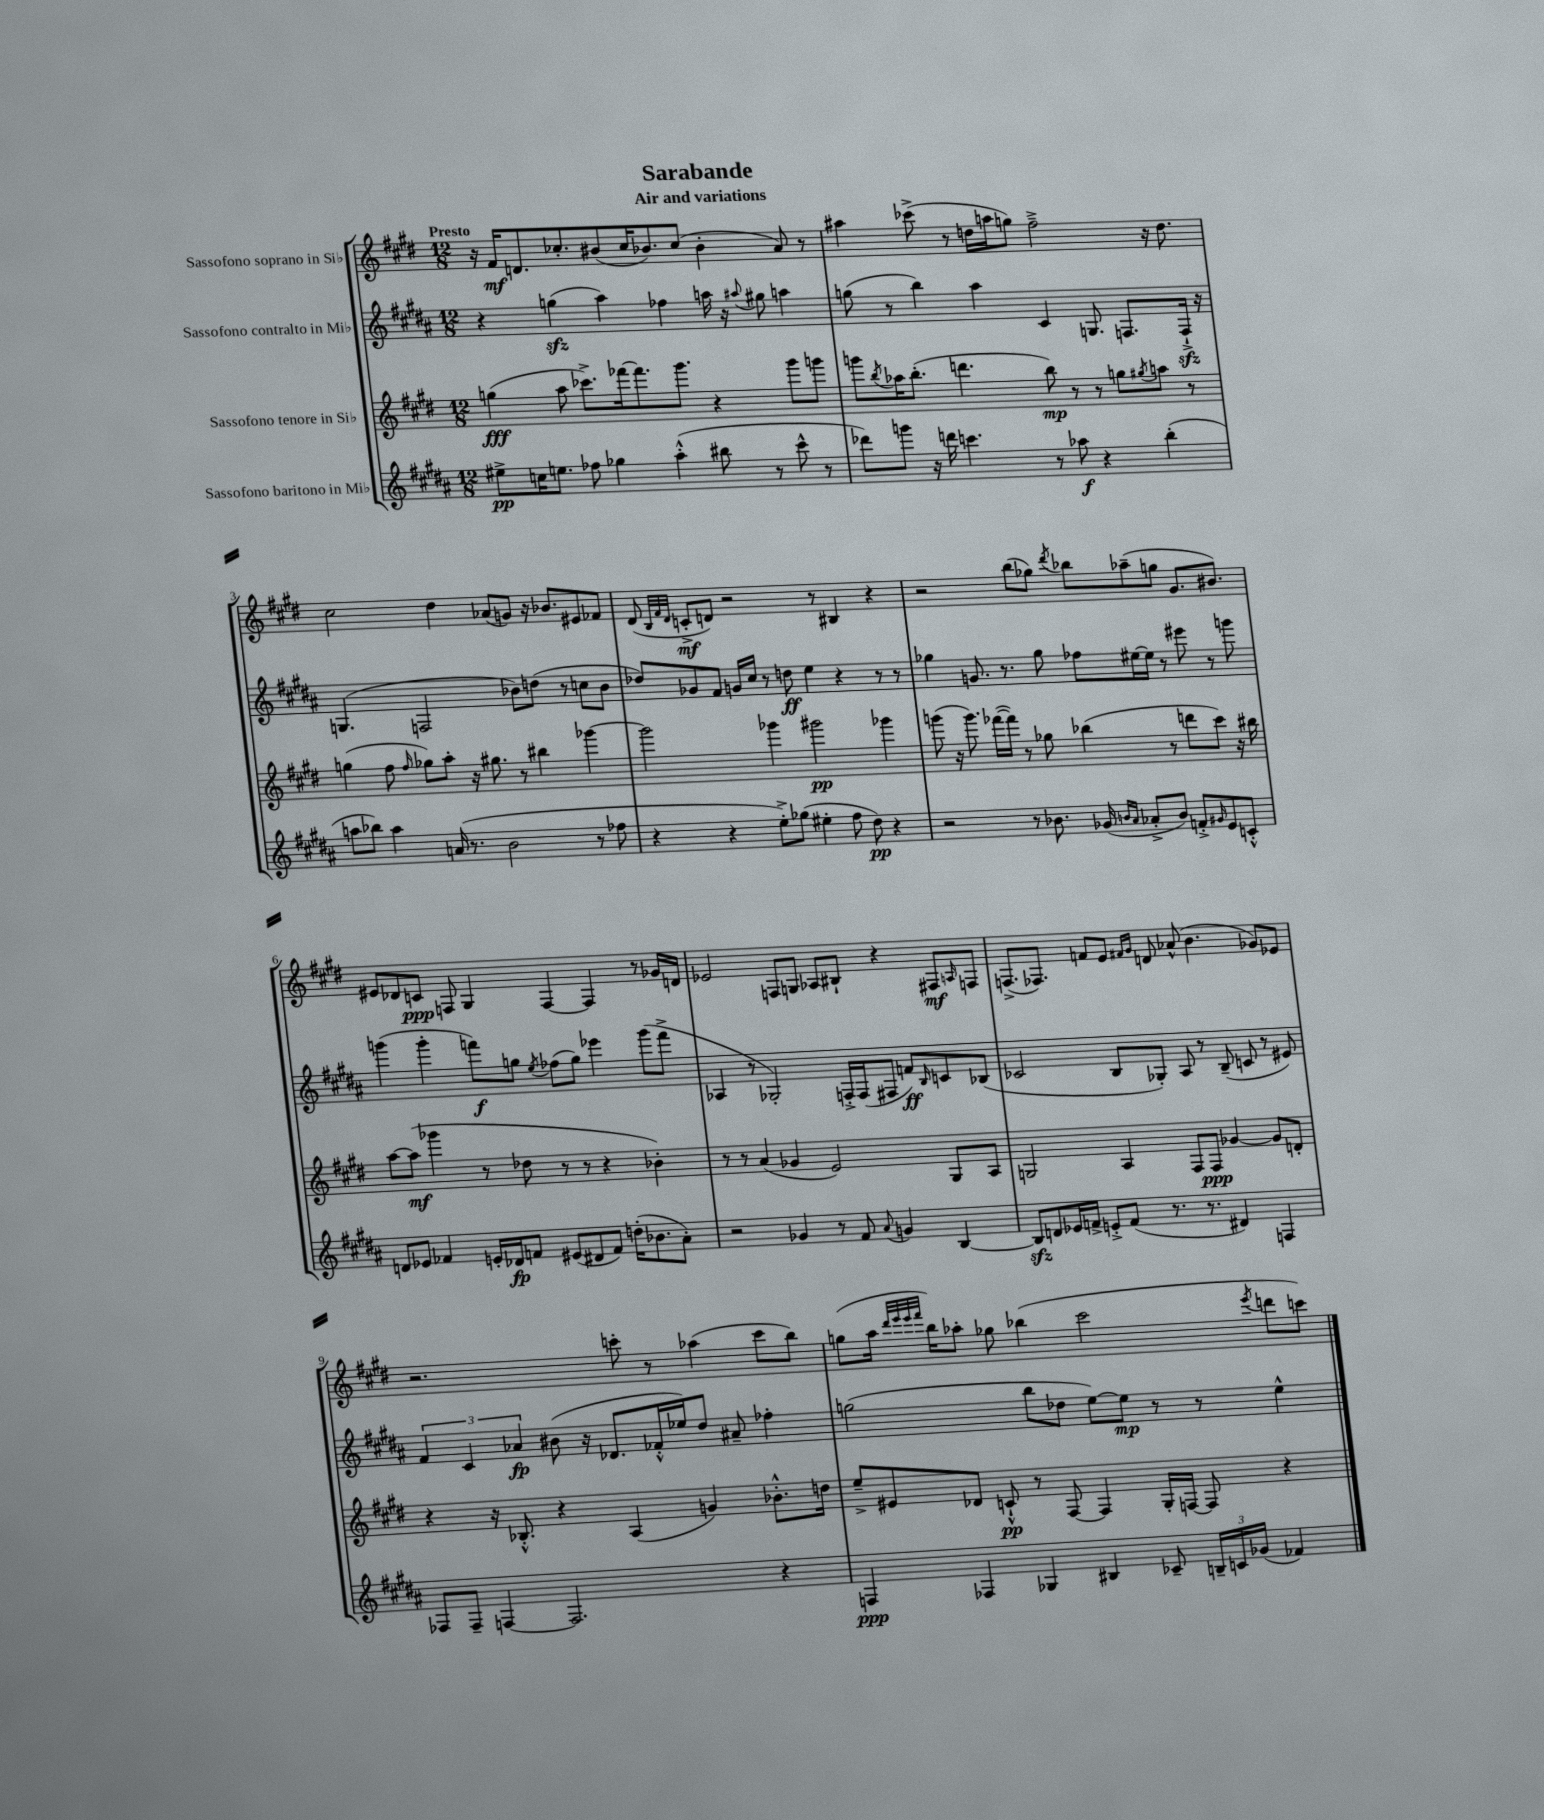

**kern	**kern	**kern	**kern
*staff4	*staff3	*staff2	*staff1
*clefG2	*clefG2	*clefG2	*clefG2
*k[f#c#g#d#a#]	*k[f#c#g#d#]	*k[f#c#g#d#a#]	*k[f#c#g#d#]
*M12/8	*M12/8	*M12/8	*M12/8
8ee#^\L	(4gg\	4r	16r
.	.	.	16f#/LK
16cc\K	.	.	8.d/
8.ee\J	.	.	.
.	8aa\	(4gg\	.
.	.	.	8.cc-'/
8ff-\	8.ccc-^\L)	.	.
4gg-\	.	4aa#\)	(8b#/
.	[16fff-\k	.	.
.	8.fff-\]	.	16cc-/K
.	.	.	8.b-/)
(4aa#'^^\	.	4ff-\	.
.	8.ggg#\J	.	.
.	.	.	(8cc-/J
8bb#\	4r	16aa\	4b-'\
.	.	16r	.
.	.	8qqaa#/	.
8r	.	8gg#\	.
8ccc#^^\	8ggg#\L	4aa\	8a/)
8r	8ggg\J	.	8r
=	=	=	=
8ddd-\L)	8ggg\L	(8gg\	4aa#\
.	8qbb/	.	.
8ggg\J	16aa-\K	8r	.
.	(8.bb'\J	.	.
16r	.	4bb\)	(8ccc-^\
16ddd\	.	.	.
4.ccc\	4.ddd\	.	8r
.	.	4aa#\	16dd\LL
.	.	.	16aa\J
.	.	.	8gg\J)
8r	8bb\)	4c#/	2ff#~^\
8aa-\	8r	.	.
4r	8r	8.G/	.
.	8gg\L	.	.
.	.	8.F/L	.
.	8qgg#/	.	.
(4bb'\	8aa\J	.	16r
.	.	.	8.dd\
.	8r	16F`^/Jk	.
.	.	16r	.
=	=	=	=
8aa\L	(4gg\	(4.G/	2cc#\
8bb-\J)	.	.	.
4aa\	8ff#\	.	.
.	16qqff#/	.	.
.	8gg-\L)	2F/	.
(16a/	8aa'\J	.	4dd#\
8.r	.	.	.
.	16r	.	.
.	8.gg#\	.	.
2b\	.	.	(8a-/L
.	8r	8b-\L)	8g/J)
.	4bb#\	(8dd\J	16r
.	.	.	8.b-/L
.	.	8r	.
8r	[4ggg-\	8cc\L	8e#/
8ff-\	.	8b-\J	8f-/J
=	=	=	=
4r	2ggg-\]	8dd-/L)	(8d#/
.	.	.	32qqB/LLL
.	.	.	32qqf#/
.	.	.	32qqd#/JJJ
.	.	8g-/	8c'^/L
4r	.	8f#/J	8d/J)
.	.	16g/LL	2r
.	.	16cc#/JJ	.
8ee'^\L)	4ggg-\	8r	.
(8gg-\J	.	8dd\	.
4ee#'\	2ggg#\	4ee\	.
.	.	.	8r
8ff#\	.	4r	4B#/
8dd#\)	.	.	.
4r	4ggg-\	8r	4r
.	.	8r	.
=	=	=	=
2r	(8ggg\	4gg-\	2r
.	16r	.	.
.	8.ggg\)	.	.
.	.	8.g/	.
.	([16fff-\LL	.	.
.	16fff-\]JJ)	8.r	.
8r	8r	.	(8bb\L
8.b-\	8gg-\	8gg-\	8gg-\J)
.	.	.	8qddd#/
.	(4bb-\	8ff-\L	8bb-\L
(16g-/	.	.	.
16qqb/LL	.	.	.
16qqa#/JJ	.	.	.
8a-'^/L	.	[16ee#\L	(8aa-~\
.	.	16ee#\]JJ	.
8b/J)	8r	8r	8gg\J
8f'^/L	8ddd\L	8eee#\	8.g#/L
16qqg#/	.	.	.
8e/	8ccc#\J)	8r	.
.	.	.	8.b#/J)
8c'^^/J	16r	8ggg\	.
.	16bb#\	.	.
=	=	=	=
8d/L	[8aa\L	(4ggg\	8e#/L
8e-/J	(8aa\]J	.	8d-/
4f-/	4ggg-\	4ggg'\	8c/J
.	.	.	8F/
16e'/LL	8r	8fff\L)	4G#/
16d-/J	.	.	.
8f/J	8dd-\	8gg\J	.
.	.	8qee/	.
(8e#/L	8r	(8ff-\L	[4F/
8d#/	8r	8gg\J)	.
8f/J)	4r	4eee-\	4F/]
(16dd'\LK	.	.	.
8.b-\	.	.	.
.	4b-'\)	(8ggg\L	8r
8a#'\J)	.	8fff^\J	16g-/LL
.	.	.	16d/JJ
=	=	=	=
2r	8r	4A-/	2e-/
.	8r	.	.
.	(4a/	8r	.
.	.	2G-'/)	.
4g-/	4g-/	.	8F/L
.	.	.	8G/J
8r	2e/)	.	8A-/L
8f#/	.	16F'^/LL	8B#`/J
.	.	(16F/J	.
8qqa#/	.	.	.
4g/	.	8F#/J	4r
.	.	8f/L)	.
.	.	16qqB/	.
[4B/	8G#/L	8c/	8F#/L
.	.	.	16qqA/
.	8A/J	(8B-/J	8F/J
=	=	=	=
8B/]L	2G/	2c-/	(8.F^/L
8d/	.	.	.
.	.	.	8.F-/J)
16e-/L	.	.	.
16f^/JJ	.	.	.
8e'^/L	.	.	8f/L
(8f/J	4A/	8B/L	8e/J
.	.	.	16qqf#/LL
.	.	.	16qqg#/JJ
8.r	.	8G-'/J)	8d/
.	8F#/L	8A#/	(8a-^^/
8.r	.	.	.
.	8F#/J	8r	4.b\
4d#/)	[4g-/	(8B~/	.
.	.	8c/	.
4F/	8g-/]L	8r	8g-/L)
.	8d'/J	8e#/)	8e-/J
=	=	=	=
8F-/L	4r	6f#/	2.r
8F-~/J	.	.	.
.	.	6c#/	.
[4F/	16r	.	.
.	8.B-'^^/	.	.
.	.	6a-/	.
2.F/]	4r	(8b#\	.
.	.	16r	.
.	.	8.d-/L	.
.	(4A/	.	8ccc'\
.	.	16f-'^^/L	8r
.	.	16ee-/J)	.
.	4g/)	8dd#/J	(4aa-\
.	.	8a#~/	.
4r	8.b-'^^\L	4ff-'\	8ccc\L
.	.	.	8bb\J)
.	16dd\Jk	.	.
=	=	=	=
4F/	8ee~^/L	(2gg\	(8gg\L
.	8e#/	.	16aa\Jk
.	.	.	32qqddd#/LLL
.	.	.	32qqeee/
.	.	.	32qqeee/
.	.	.	32qqfff#/JJJ
.	.	.	16bb\LK)
4F-/	8d-/J	.	8aa-'\J
.	8c`^^/	.	8gg-\
4G-/	8r	8bb\L	(4bb-\
.	[8F#/	8dd-\J	.
4B#/	4F#/]	[8ee\L)	2ccc#\
.	.	8ee\]J	.
8c-~/	16G#'/LL	8r	.
.	[16F/JJ	.	.
24B~/LL	8F/]	8r	.
24c/	.	.	.
(24g-/JJ	.	.	.
.	.	.	8qeee/
4f-/)	4r	4ee^^\	8ddd\L
.	.	.	8ccc\J)
==	==	==	==
*-	*-	*-	*-
